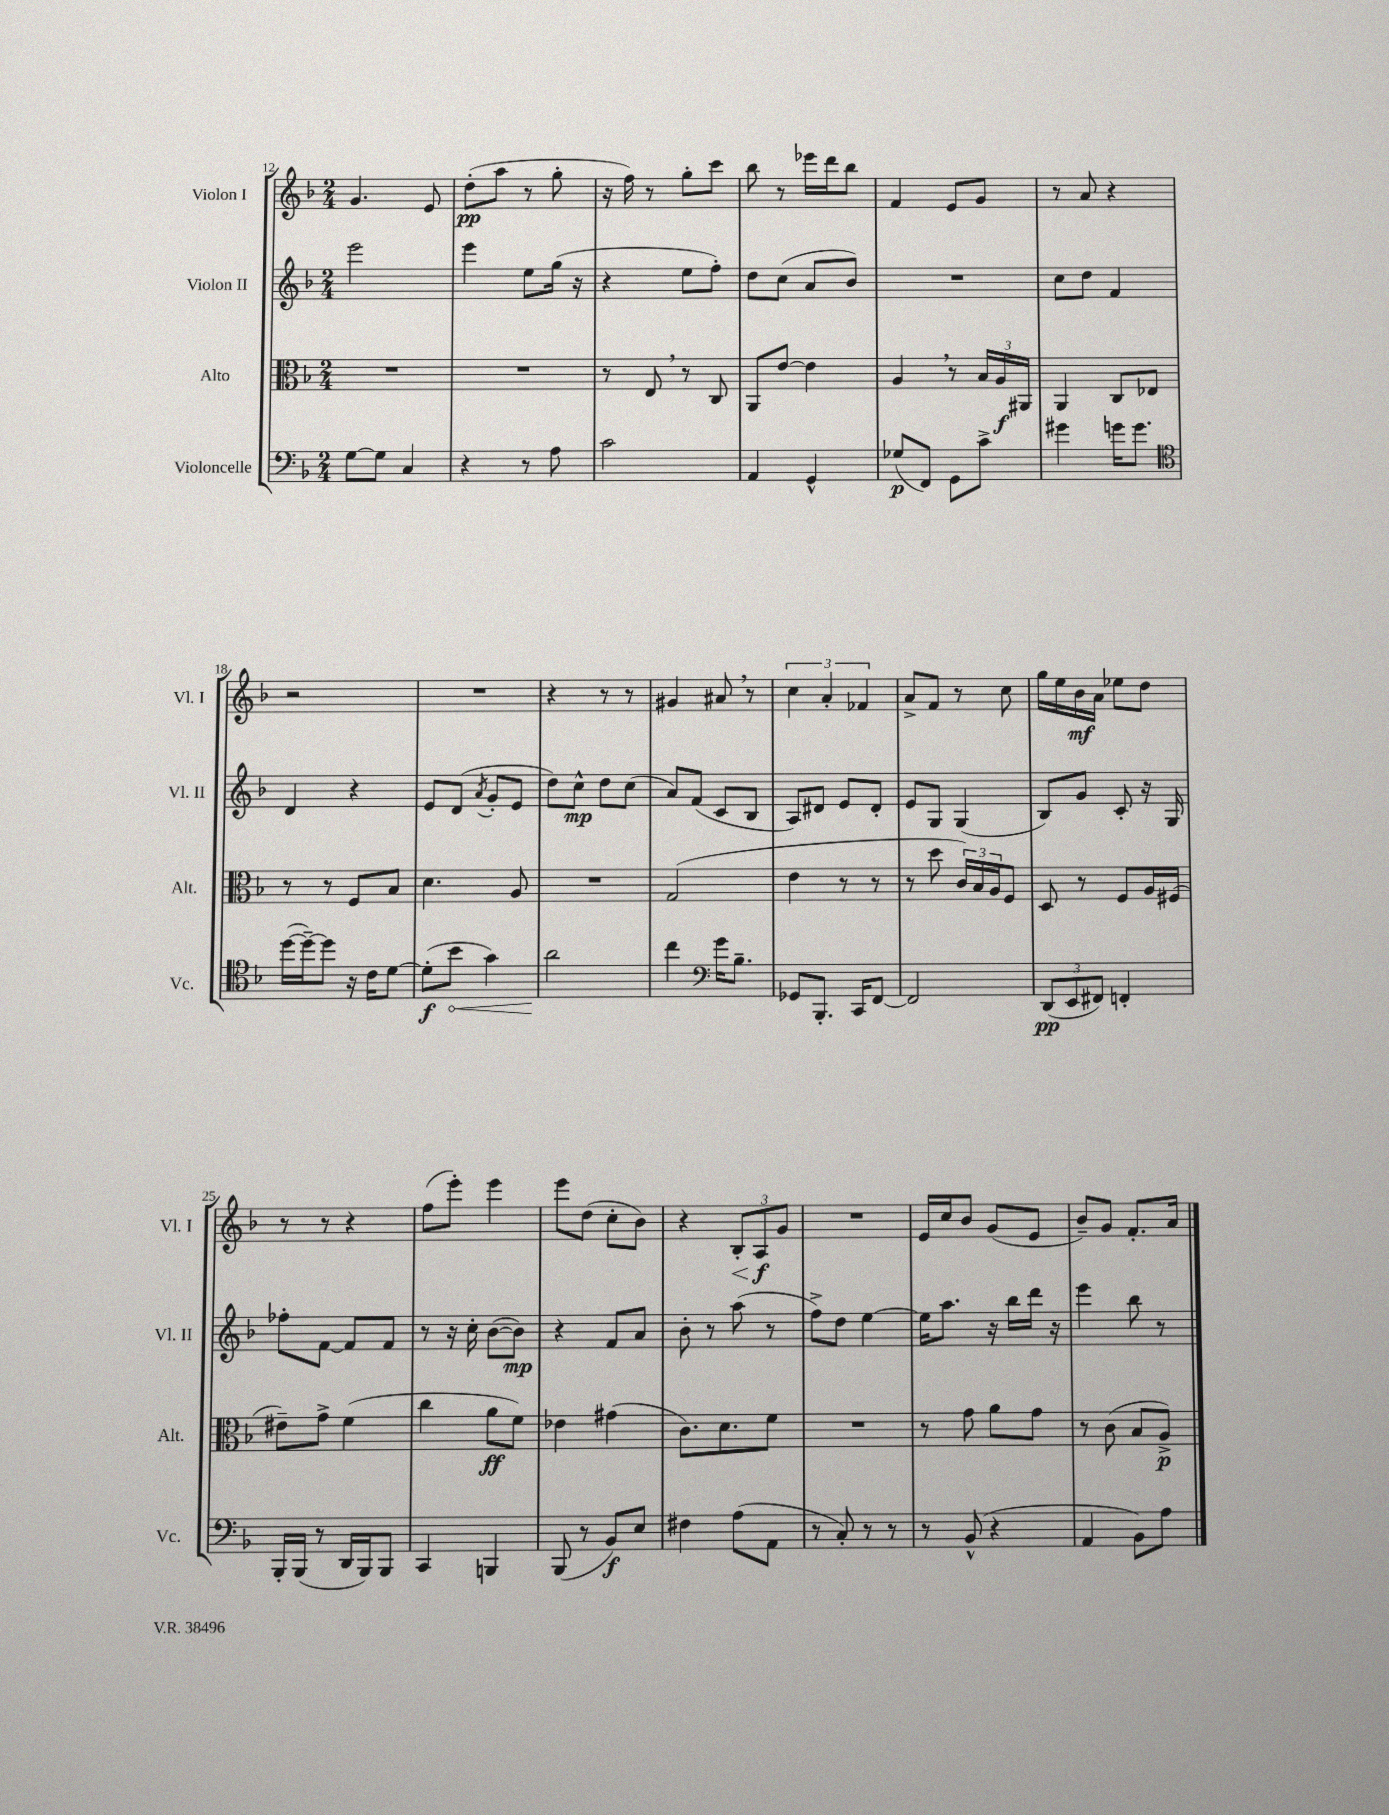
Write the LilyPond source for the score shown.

<<
\new StaffGroup <<
\new Staff = "s0" \with { instrumentName = "Violon I" shortInstrumentName = "Vl. I" } {
    \clef treble \key f \major \numericTimeSignature \time 2/4
    g'4. e'8 |
    d''8-.\pp( a''8 r8 g''8-. |
    r16 f''16) r8 g''8-. c'''8 |
    bes''8 r8 ees'''16 d'''16 bes''8 |
    f'4 e'8 g'8 |
    r8 a'8 r4 |
    r2 |
    R2 |
    r4 r8 r8 |
    gis'4 ais'8 \breathe r8 |
    \tuplet 3/2 { c''4 a'4-. fes'4 } |
    a'8-> f'8 r8 c''8 |
    g''16 e''16 bes'16\mf a'16 ees''8 d''8 |
    r8 r8 r4 |
    f''8( e'''8-.) e'''4 |
    e'''8 d''8( c''8-. bes'8) |
    r4 \tuplet 3/2 { bes8-.\< a8\f\! g'8 } |
    R2 |
    e'16 c''16 bes'8 g'8( e'8 |
    bes'8--) g'8 f'8.-. a'16 \bar "|." |
}
\new Staff = "s1" \with { instrumentName = "Violon II" shortInstrumentName = "Vl. II" } {
    \clef treble \key f \major \numericTimeSignature \time 2/4
    e'''2 |
    e'''4 e''8 g''16( r16 |
    r4 e''8 f''8-.) |
    d''8 c''8( a'8 bes'8) |
    R2 |
    c''8 d''8 f'4 |
    d'4 r4 |
    e'8 d'8( \acciaccatura { a'8 } g'8-. e'8 |
    d''8) c''8-^\mp d''8 c''8( |
    a'8) f'8( c'8 bes8 |
    a8) dis'8 e'8 dis'8-. |
    e'8 g8 g4( |
    bes8) g'8 c'8-. r16 g16 |
    fes''8-. f'8~ f'8 f'8 |
    r8 r16 c''16-. bes'8~( bes'8\mp) |
    r4 f'8 a'8 |
    bes'8-. r8 a''8( r8 |
    f''8->) d''8 e''4~ |
    e''16 a''8. r16 bes''16 d'''16 r16 |
    e'''4 bes''8 r8 \bar "|." |
}
\new Staff = "s2" \with { instrumentName = "Alto" shortInstrumentName = "Alt." } {
    \clef alto \key f \major \numericTimeSignature \time 2/4
    R2 |
    R2 |
    r8 e8 \breathe r8 c8 |
    a,8 e'8~ e'4 |
    a4 \breathe r8 \tuplet 3/2 { bes16 a16\f ais,16 } |
    a,4 c8 ees8 |
    r8 r8 f8 bes8 |
    d'4. a8 |
    R2 |
    g2( |
    e'4 r8 r8 |
    r8 d''8 \tuplet 3/2 { c'16) bes16 a16 } f8 |
    d8 r8 f8 a16 fis16( |
    eis'8--) g'8-> f'4( |
    c''4 a'8\ff f'8) |
    ees'4 gis'4( |
    c'8.) d'8. f'8 |
    R2 |
    r8 g'8 a'8 g'8 |
    r8 c'8( bes8 a8->\p) \bar "|." |
}
\new Staff = "s3" \with { instrumentName = "Violoncelle" shortInstrumentName = "Vc." } {
    \clef bass \key f \major \numericTimeSignature \time 2/4
    g8~ g8 c4 |
    r4 r8 a8 |
    c'2 |
    a,4 g,4-^ |
    ges8\p( f,8) g,8 c'8-> |
    gis'4 g'16 g'8. |
    \clef tenor d''16~( d''16~--) d''8 r16 c'16 d'8~ |
    d'8-.\f( \once \override Hairpin.circled-tip = ##t bes'8\< g'4) |
    a'2\! |
    c''4 \clef bass g'16 bes8.-- |
    ges,8 bes,,8.-. c,16 f,8~ |
    f,2 |
    \tuplet 3/2 { d,8\pp( e,8 fis,8) } f,4-. |
    bes,,16-. bes,,16( r8 d,16 bes,,16) bes,,8 |
    c,4 b,,4 |
    bes,,8( r8 bes,8\f) e8 |
    fis4 a8( a,8 |
    r8 c8-.) r8 r8 |
    r8 bes,8-^( r4 |
    a,4 bes,8) a8 \bar "|." |
}
>>
>>
\layout { \context { \Score currentBarNumber = #12 } }
